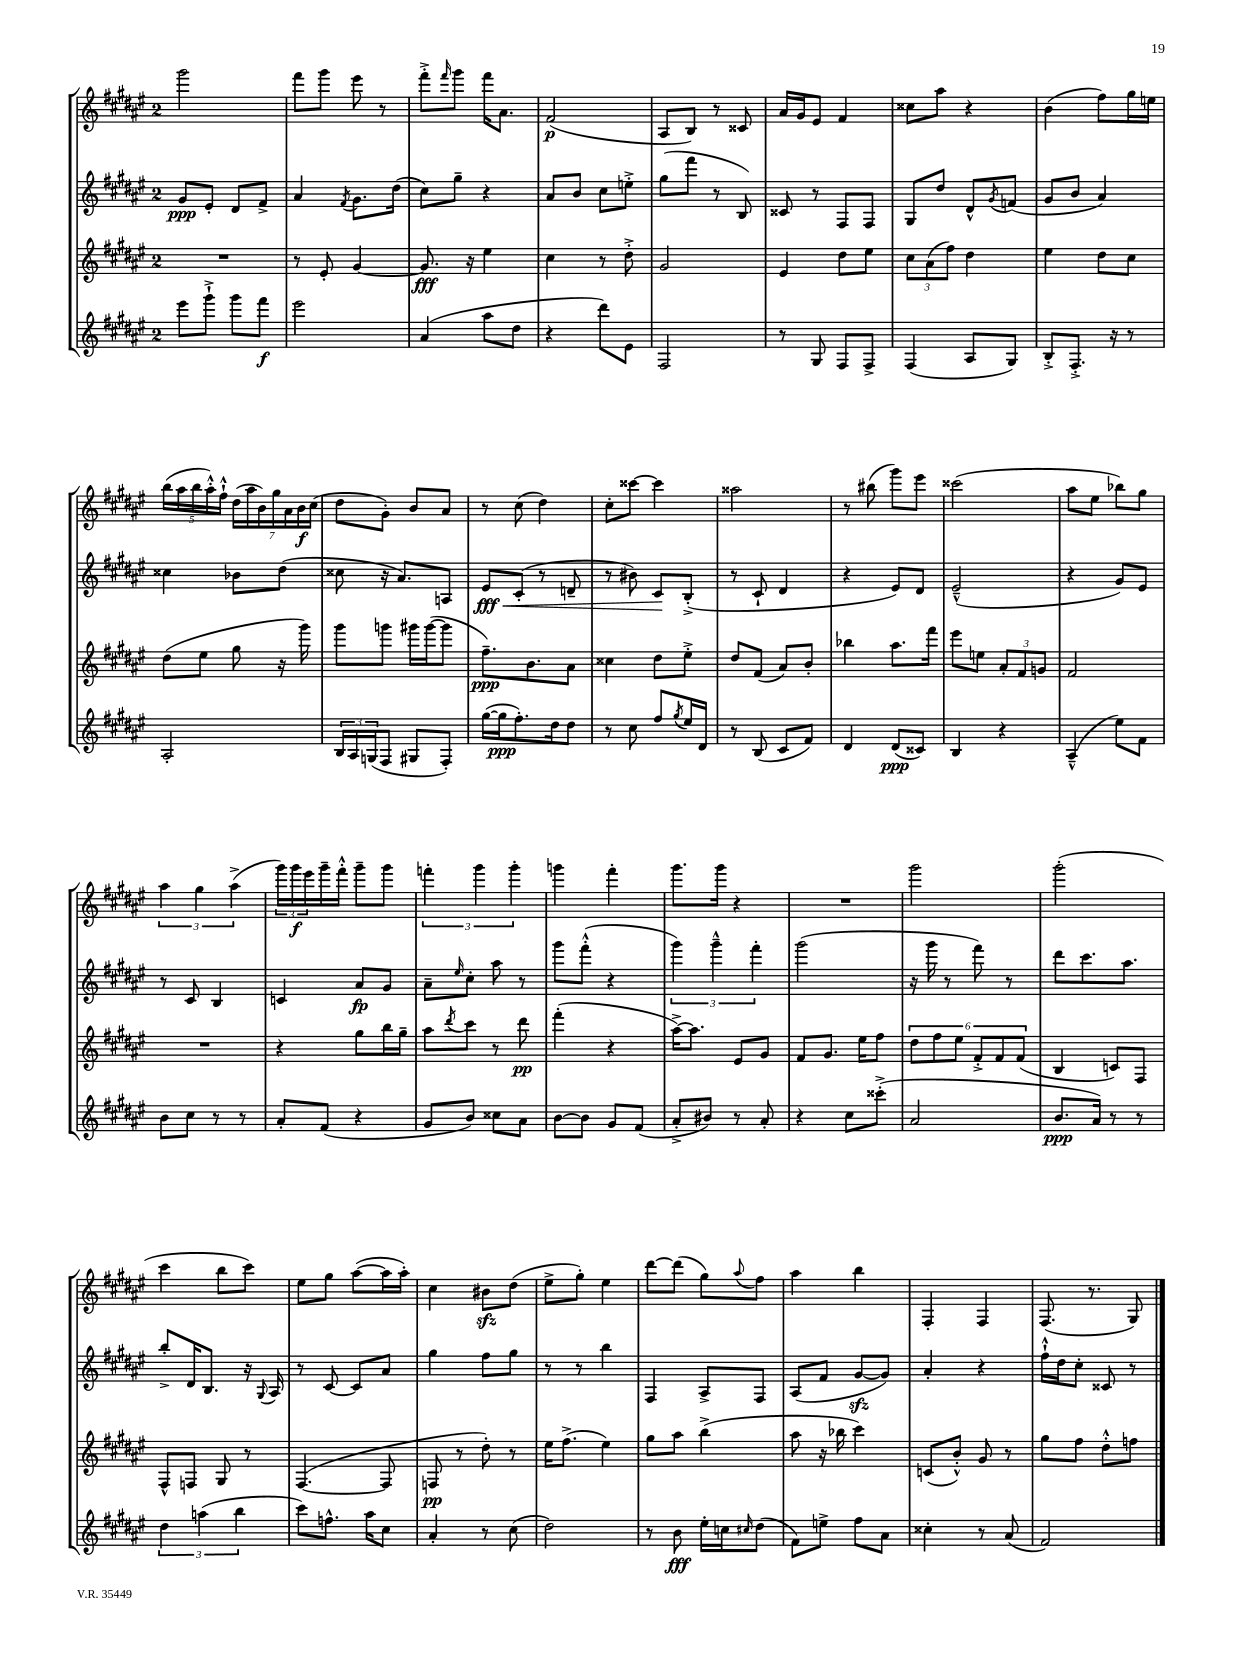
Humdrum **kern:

**kern	**kern	**kern	**kern
*staff4	*staff3	*staff2	*staff1
*clefG2	*clefG2	*clefG2	*clefG2
*k[f#c#g#d#a#e#]	*k[f#c#g#d#a#e#]	*k[f#c#g#d#a#e#]	*k[f#c#g#d#a#e#]
*M2/4	*M2/4	*M2/4	*M2/4
8eee#	2r	8g#	2ggg#
8ggg#`^	.	8e#'	.
8ggg#	.	8d#	.
8fff#	.	8f#^	.
=	=	=	=
2eee#	8r	4a#	8fff#
.	8e#'	.	8ggg#
.	.	8qf#	.
.	[4g#	8.g#	8eee#
.	.	.	8r
.	.	(16dd#	.
=	=	=	=
(4a#	8.g#]	8cc#)	8fff#'^
.	.	.	16qqfff#
.	.	8gg#~	8ggg#
.	16r	.	.
8aa#	4ee#	4r	16fff#
.	.	.	8.a#
8dd#	.	.	.
=	=	=	=
4r	4cc#	8a#	(2f#
.	.	8b	.
8ddd#)	8r	8cc#	.
8e#	8dd#'^	8ee'^	.
=	=	=	=
2F#	2g#	(8gg#	8A#
.	.	8fff#	8B)
.	.	8r	8r
.	.	8B)	8c##
=	=	=	=
8r	4e#	8c##	16a#
.	.	.	16g#
8G#	.	8r	8e#
8F#	8dd#	8F#	4f#
8F#^	8ee#	8F#	.
=	=	=	=
(4F#	12cc#	8G#	8cc##
.	(12a#	.	.
.	.	8dd#	8aa#
.	12ff#)	.	.
8A#	4dd#	8d#^^	4r
.	.	8qg#	.
8G#)	.	(8f	.
=	=	=	=
8B'^	4ee#	8g#	(4b
8.F#'^	.	8b	.
.	8dd#	4a#)	8ff#)
16r	.	.	.
8r	8cc#	.	16gg#
.	.	.	16ee
=	=	=	=
2A#'	(8dd#	4cc##	(20bb
.	.	.	20aa#
.	.	.	20bb
.	8ee#	.	.
.	.	.	20aa#'^^)
.	.	.	20ff#`^^
.	8gg#	8b-	(28dd#
.	.	.	28aa#
.	.	.	28b)
.	.	.	28gg#
.	16r	(8dd#	.
.	.	.	28a#
.	.	.	28b
.	16ggg#)	.	.
.	.	.	(28cc#
=	=	=	=
24B	8ggg#	8cc##	8dd#
24A#	.	.	.
(24G	.	.	.
8F#	8ggg	16r	8g#')
.	.	8.a#)	.
8G#	16ggg#	.	8b
.	([16ggg#	.	.
8F#')	8ggg#]	8A	8a#
=	=	=	=
([16gg#	8.ff#~)	8e#	8r
16gg#]	.	.	.
8.ff#')	.	(8c#'	(8cc#
.	8.b	.	.
.	.	8r	4dd#)
16dd#	.	.	.
8dd#	8a#	8d~	.
=	=	=	=
8r	4cc##	8r	8cc#'
8cc#	.	8b#)	[8ccc##
8ff#	8dd#	8c#	4ccc##]
8qgg#	.	.	.
16ee#	8ee#'^	(8B'^	.
16d#	.	.	.
=	=	=	=
8r	8dd#	8r	2aa##
(8B	(8f#	8c#`	.
8c#	8a#)	4d#	.
8f#)	8b'	.	.
=	=	=	=
4d#	4bb-	4r	8r
.	.	.	(8bb#
(8d#	8.aa#	8e#)	8ggg#)
8c##)	.	8d#	8eee#
.	16fff#	.	.
=	=	=	=
4B	8eee#	(2e#~^^	(2ccc##
.	8ee	.	.
4r	12a#'	.	.
.	12f#	.	.
.	12g	.	.
=	=	=	=
(4A#~^^	2f#	4r	8aa#
.	.	.	8ee#
8ee#)	.	8g#)	8bb-)
8f#	.	8e#	8gg#
=	=	=	=
8b	2r	8r	6aa#
8cc#	.	8c#	.
.	.	.	6gg#
8r	.	4B	.
.	.	.	(6aa#^
8r	.	.	.
=	=	=	=
8a#'	4r	4c	24ggg#)
.	.	.	24ggg#
.	.	.	24eee#
(8f#	.	.	16ggg#~
.	.	.	16fff#'^^
4r	8gg#	8a#	8ggg#~
.	16bb	8g#	8ggg#
.	16gg#~	.	.
=	=	=	=
8g#	8aa#	8a#~	6fff'
.	8qddd#	16qqee#	.
8b)	8ccc#	8cc#'	.
.	.	.	6ggg#
8cc##	8r	8aa#	.
.	.	.	6ggg#'
8a#	8ddd#	8r	.
=	=	=	=
[8b	(4fff#'	8ggg#	4ggg
8b]	.	(8fff#'^^	.
8g#	4r	4r	4fff#'
(8f#	.	.	.
=	=	=	=
8a#'^	[16aa#^)	6ggg#)	8.ggg#
.	8.aa#]	.	.
8b#)	.	.	.
.	.	6ggg#~^^	.
.	.	.	16ggg#
8r	8e#	.	4r
.	.	6fff#'	.
8a#'	8g#	.	.
=	=	=	=
4r	8f#	(2ggg#	2r
.	8.g#	.	.
8cc#	.	.	.
.	16ee#	.	.
(8ccc##'^	8ff#	.	.
=	=	=	=
2a#	12dd#	16r	2ggg#
.	.	16ggg#	.
.	12ff#	.	.
.	.	8r	.
.	12ee#	.	.
.	12f#'^	8fff#)	.
.	12f#	.	.
.	.	8r	.
.	(12f#	.	.
=	=	=	=
8.b	4B	8ddd#	(2ggg#'
.	.	8.ccc#	.
16a#)	.	.	.
8r	8c)	.	.
.	.	8.aa#	.
8r	8F#	.	.
=	=	=	=
6dd#	8F#^^	8bb'^	4ccc#
.	8F	16d#	.
(6aa	.	.	.
.	.	8.B	.
.	8G#	.	8bb
6bb	.	.	.
.	8r	16r	8ccc#)
.	.	8qqG#	.
.	.	16A#	.
=	=	=	=
8ccc#)	([4.F#	8r	8ee#
8.ff^^	.	[8c#	8gg#
.	.	8c#]	([8aa#
16aa#	.	.	.
8cc#	8F#]	8a#	16aa#]
.	.	.	16aa#')
=	=	=	=
4a#'	8F	4gg#	4cc#
.	8r	.	.
8r	8dd#')	8ff#	8b#
(8cc#	8r	8gg#	(8dd#
=	=	=	=
2dd#)	16ee#	8r	8ee#^
.	(8.ff#^	.	.
.	.	8r	8gg#')
.	4ee#)	4bb	4ee#
=	=	=	=
8r	8gg#	4F#	[8ddd#
8b	8aa#	.	(8ddd#]
16ee#'	(4bb^	8A#^	8gg#)
16cc	.	.	.
16qqcc#	.	.	8qqaa#
(8dd#	.	8F#	8ff#
=	=	=	=
8f#)	8aa#	(8A#	4aa#
8ee^	16r	8f#	.
.	16bb-	.	.
8ff#	4ccc#)	[8g#	4bb
8a#	.	8g#])	.
=	=	=	=
4cc##'	(8c	4a#'	4F#'
.	8b'^^)	.	.
8r	8g#	4r	4F#
(8a#	8r	.	.
=	=	=	=
2f#)	8gg#	16ff#`^^	(8.F#
.	.	16dd#	.
.	8ff#	8cc#'	.
.	.	.	8.r
.	8dd#'^^	8c##	.
.	8ff	8r	8G#)
==	==	==	==
*-	*-	*-	*-
